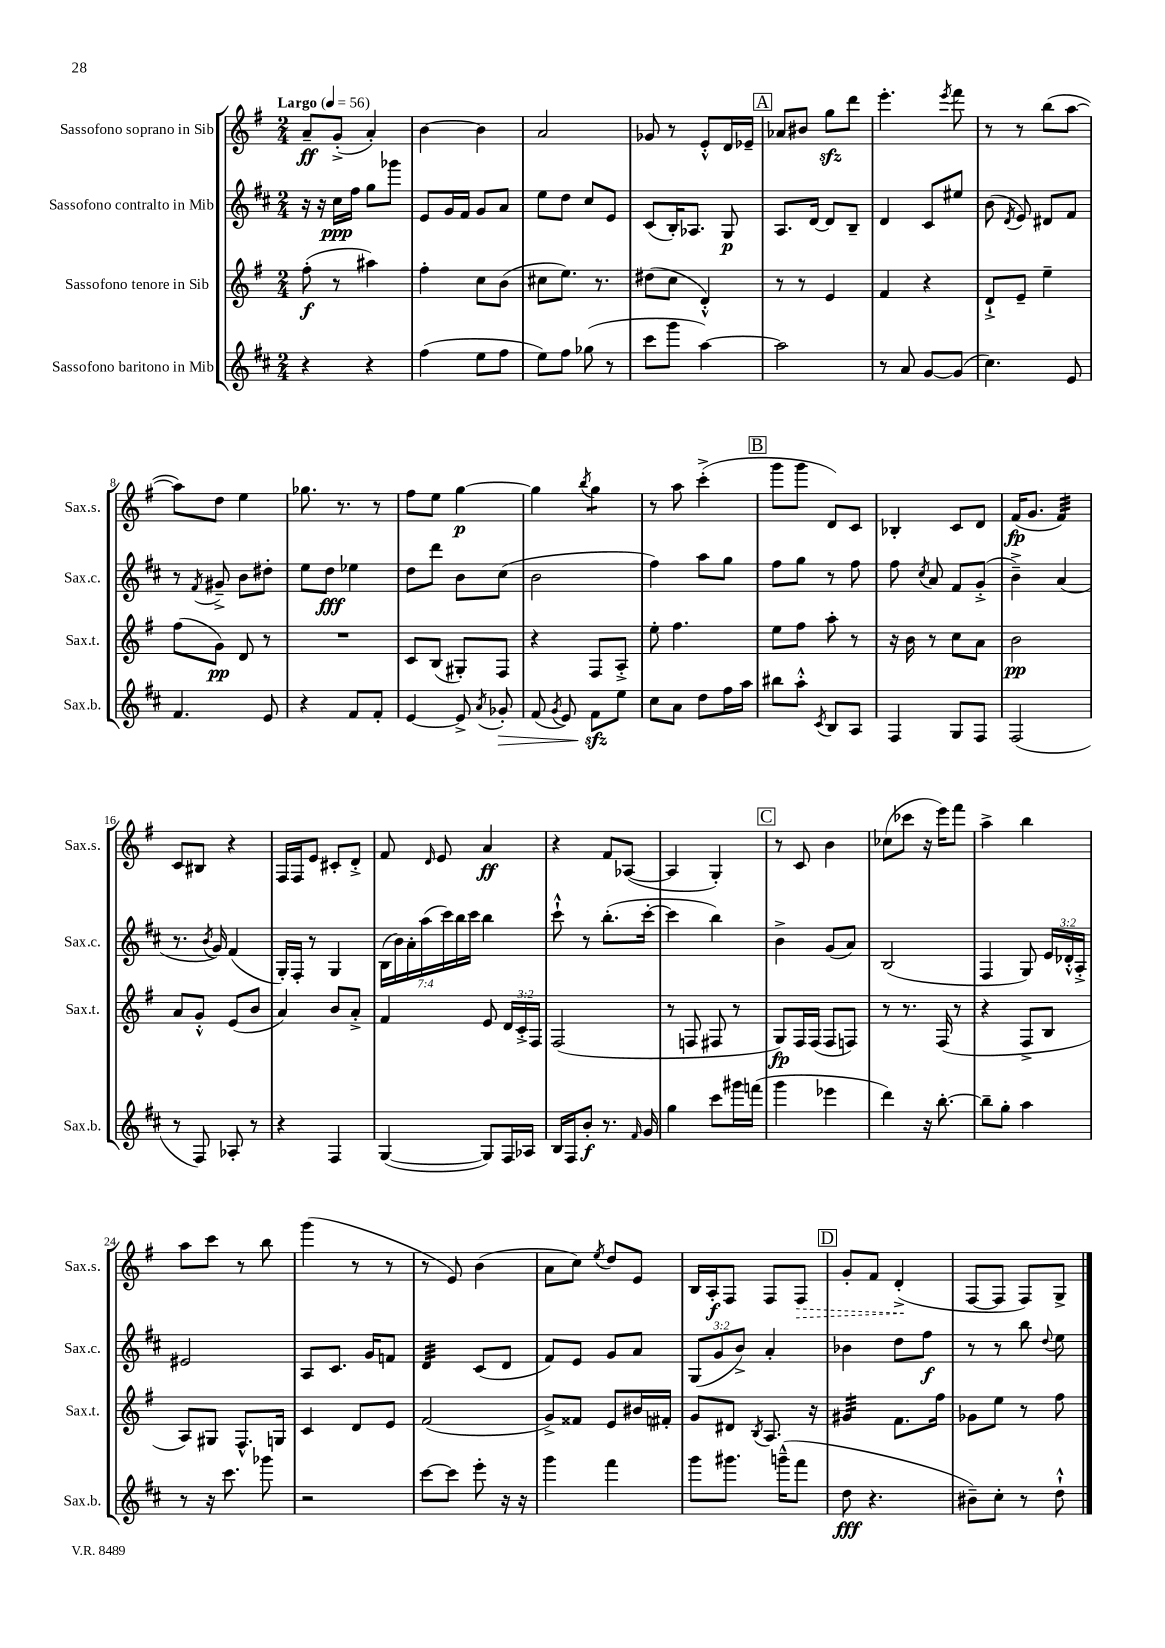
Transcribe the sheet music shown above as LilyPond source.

<<
\new StaffGroup <<
\new Staff = "s0" \with { instrumentName = "Sassofono soprano in Sib" shortInstrumentName = "Sax.s." } {
    \clef treble \key g \major \numericTimeSignature \time 2/4 \tempo "Largo" 4 = 56
    \autoBeamOff a'8[--\ff g'8]-.->( a'4-.) |
    b'4~ b'4 |
    a'2 |
    ges'8 r8 e'8[-.-^ d'16 ees'16]-- |
    \mark \markup { \box "A" } aes'8[ bis'8] g''8[\sfz d'''8] |
    e'''4.-. \acciaccatura { e'''8 } fis'''8 |
    r8 r8 b''8[( a''8]~ |
    a''8[) d''8] e''4 |
    ges''8. r8. r8 |
    fis''8[ e''8] g''4~\p |
    g''4 \acciaccatura { b''8 } g''4:8 |
    r8 a''8 c'''4-.->( |
    \mark \markup { \box "B" } g'''8[ g'''8] d'8[) c'8] |
    bes4-. c'8[ d'8] |
    fis'16[\fp( g'8.] fis'4:32) |
    c'8[ bis8] r4 |
    fis16[ fis16 e'8] cis'8[-. d'8]-.-> |
    fis'8 \grace { d'16 } e'8 a'4\ff |
    r4 fis'8[ aes8]~( |
    aes4 g4-.) |
    \mark \markup { \box "C" } r8 c'8 b'4 |
    ces''8[( ces'''8] r16 e'''16[) fis'''8] |
    a''4-> b''4 |
    a''8[ c'''8] r8 b''8 |
    g'''4( r8 r8 |
    r8 e'8) b'4( |
    a'8[ c''8]) \acciaccatura { e''8 } d''8[ e'8] |
    b16[ a16-.\f fis8] fis8[ \once \override Hairpin.style = #'dashed-line fis8]\> |
    \mark \markup { \box "D" } g'8[-. fis'8] d'4-.->\!( |
    fis8[~ fis8] fis8[) g8]-> \bar "|." |
}
\new Staff = "s1" \with { instrumentName = "Sassofono contralto in Mib" shortInstrumentName = "Sax.c." } {
    \clef treble \key d \major \numericTimeSignature \time 2/4 \override Staff.TupletNumber.text = #tuplet-number::calc-fraction-text
    \autoBeamOff r16 r16 cis''16[\ppp fis''16] g''8[ ges'''8] |
    e'8[ g'16 fis'16] g'8[ a'8] |
    e''8[ d''8] cis''8[ e'8] |
    cis'8[( b16-.) aes8.] g8\p |
    \mark \markup { \box "A" } a8.[ d'16]~ d'8[ b8]-- |
    d'4 cis'8[ eis''8] |
    b'8( \acciaccatura { d'8 } e'8) dis'8[ fis'8] |
    r8 \acciaccatura { fis'8 } gis'8---> b'8[ dis''8]-. |
    e''8[ d''8]\fff ees''4 |
    d''8[ d'''8] b'8[ cis''8]( |
    b'2 |
    fis''4) a''8[ g''8] |
    \mark \markup { \box "B" } fis''8[ g''8] r8 fis''8 |
    fis''8 \acciaccatura { cis''8 } a'8 fis'8[ g'8]-.->( |
    b'4--->) a'4( |
    r8. \acciaccatura { b'8 } g'16) fis'4( |
    g16[-.) fis16]-. r8 g4 |
    \tuplet 7/4 { b16[( b'16) a'16-. a''16( cis'''16) b''16 cis'''16] } b''4 |
    cis'''8-!-^ r8 b''8.[-.( cis'''16]~-. |
    cis'''4 b''4) |
    \mark \markup { \box "C" } b'4-> g'8[( a'8]) |
    b2( |
    fis4 g8) \tuplet 3/2 { e'16[ des'16-.-^ a16]-.-> } |
    eis'2 |
    a8[ cis'8.] g'16[ f'8] |
    d'4:32 cis'8[( d'8] |
    fis'8[) e'8] g'8[ a'8] |
    \tuplet 3/2 { g8[( g'8 b'8]->) } a'4-. |
    \mark \markup { \box "D" } bes'4 d''8[ fis''8]\f |
    r8 r8 b''8 \appoggiatura { d''8 } e''8 \bar "|." |
}
\new Staff = "s2" \with { instrumentName = "Sassofono tenore in Sib" shortInstrumentName = "Sax.t." } {
    \clef treble \key g \major \numericTimeSignature \time 2/4 \override Staff.TupletNumber.text = #tuplet-number::calc-fraction-text
    \autoBeamOff fis''8-.\f( r8 ais''4) |
    fis''4-. c''8[ b'8]( |
    cis''8[ e''8.]) r8. |
    dis''8[( c''8] d'4-.-^) |
    \mark \markup { \box "A" } r8 r8 e'4 |
    fis'4 r4 |
    d'8[-!-> e'8]-- e''4-- |
    fis''8[( g'8]\pp) d'8 r8 |
    R2 |
    c'8[ b8]( gis8[-.) fis8] |
    r4 fis8[ a8]-.-> |
    e''8-. fis''4. |
    \mark \markup { \box "B" } e''8[ fis''8] a''8-. r8 |
    r16 b'16 r8 c''8[ a'8] |
    b'2\pp |
    a'8[ g'8]-.-^ e'8[( b'8] |
    a'4) b'8[ a'8]-.-> |
    fis'4 e'8 \tuplet 3/2 { d'16[ c'16-.-> fis16] } |
    fis2( |
    r8 f8 fis8 r8 |
    \mark \markup { \box "C" } g8[\fp) fis16 fis16]( fis8[ f8]) |
    r8 r8. fis16( r8 |
    r4 fis8[-> b8] |
    a8[) gis8] fis8.[-^ g16] |
    c'4 d'8[ e'8] |
    fis'2( |
    g'8[->) fisis'8] e'8[ bis'16 fis'16]-. |
    g'8[ dis'8] \acciaccatura { b8 } a8. r16 |
    \mark \markup { \box "D" } gis'4:32 fis'8.[ fis''16] |
    ges'8[ e''8] r8 fis''8 \bar "|." |
}
\new Staff = "s3" \with { instrumentName = "Sassofono baritono in Mib" shortInstrumentName = "Sax.b." } {
    \clef treble \key d \major \numericTimeSignature \time 2/4
    \autoBeamOff r4 r4 |
    fis''4( e''8[ fis''8] |
    e''8[) fis''8] ges''8( r8 |
    cis'''8[ g'''8] a''4~) |
    \mark \markup { \box "A" } a''2 |
    r8 a'8 g'8[~ g'8]( |
    cis''4.) e'8 |
    fis'4. e'8 |
    r4 fis'8[ fis'8]-. |
    e'4~ e'8-> \acciaccatura { a'8 } ges'8-.\> |
    fis'8( \acciaccatura { g'8 } e'8) fis'8[\sfz\! e''8] |
    cis''8[ a'8] d''8[ fis''16 a''16] |
    \mark \markup { \box "B" } bis''8[ a''8]-.-^ \acciaccatura { cis'8 } b8[ a8] |
    fis4 g8[ fis8] |
    fis2( |
    r8 fis8) aes8-. r8 |
    r4 fis4 |
    g4~( g8[) fis16 aes16] |
    b16[ fis16 b'8]-.\f r8. \grace { fis'16 } g'16 |
    g''4 cis'''8[ gis'''16 f'''16]( |
    \mark \markup { \box "C" } g'''4 ees'''4 |
    d'''4) r16 b''8.~-. |
    b''8[-- g''8]-. a''4 |
    r8 r16 cis'''8. ges'''8 |
    r2 |
    cis'''8[~ cis'''8] e'''8-. r16 r16 |
    g'''4 fis'''4 |
    g'''8[ gis'''8.] g'''16[---^( fis'''8] |
    \mark \markup { \box "D" } d''8\fff r4. |
    bis'8[--) cis''8]-. r8 d''8-!-^ \bar "|." |
}
>>
>>
